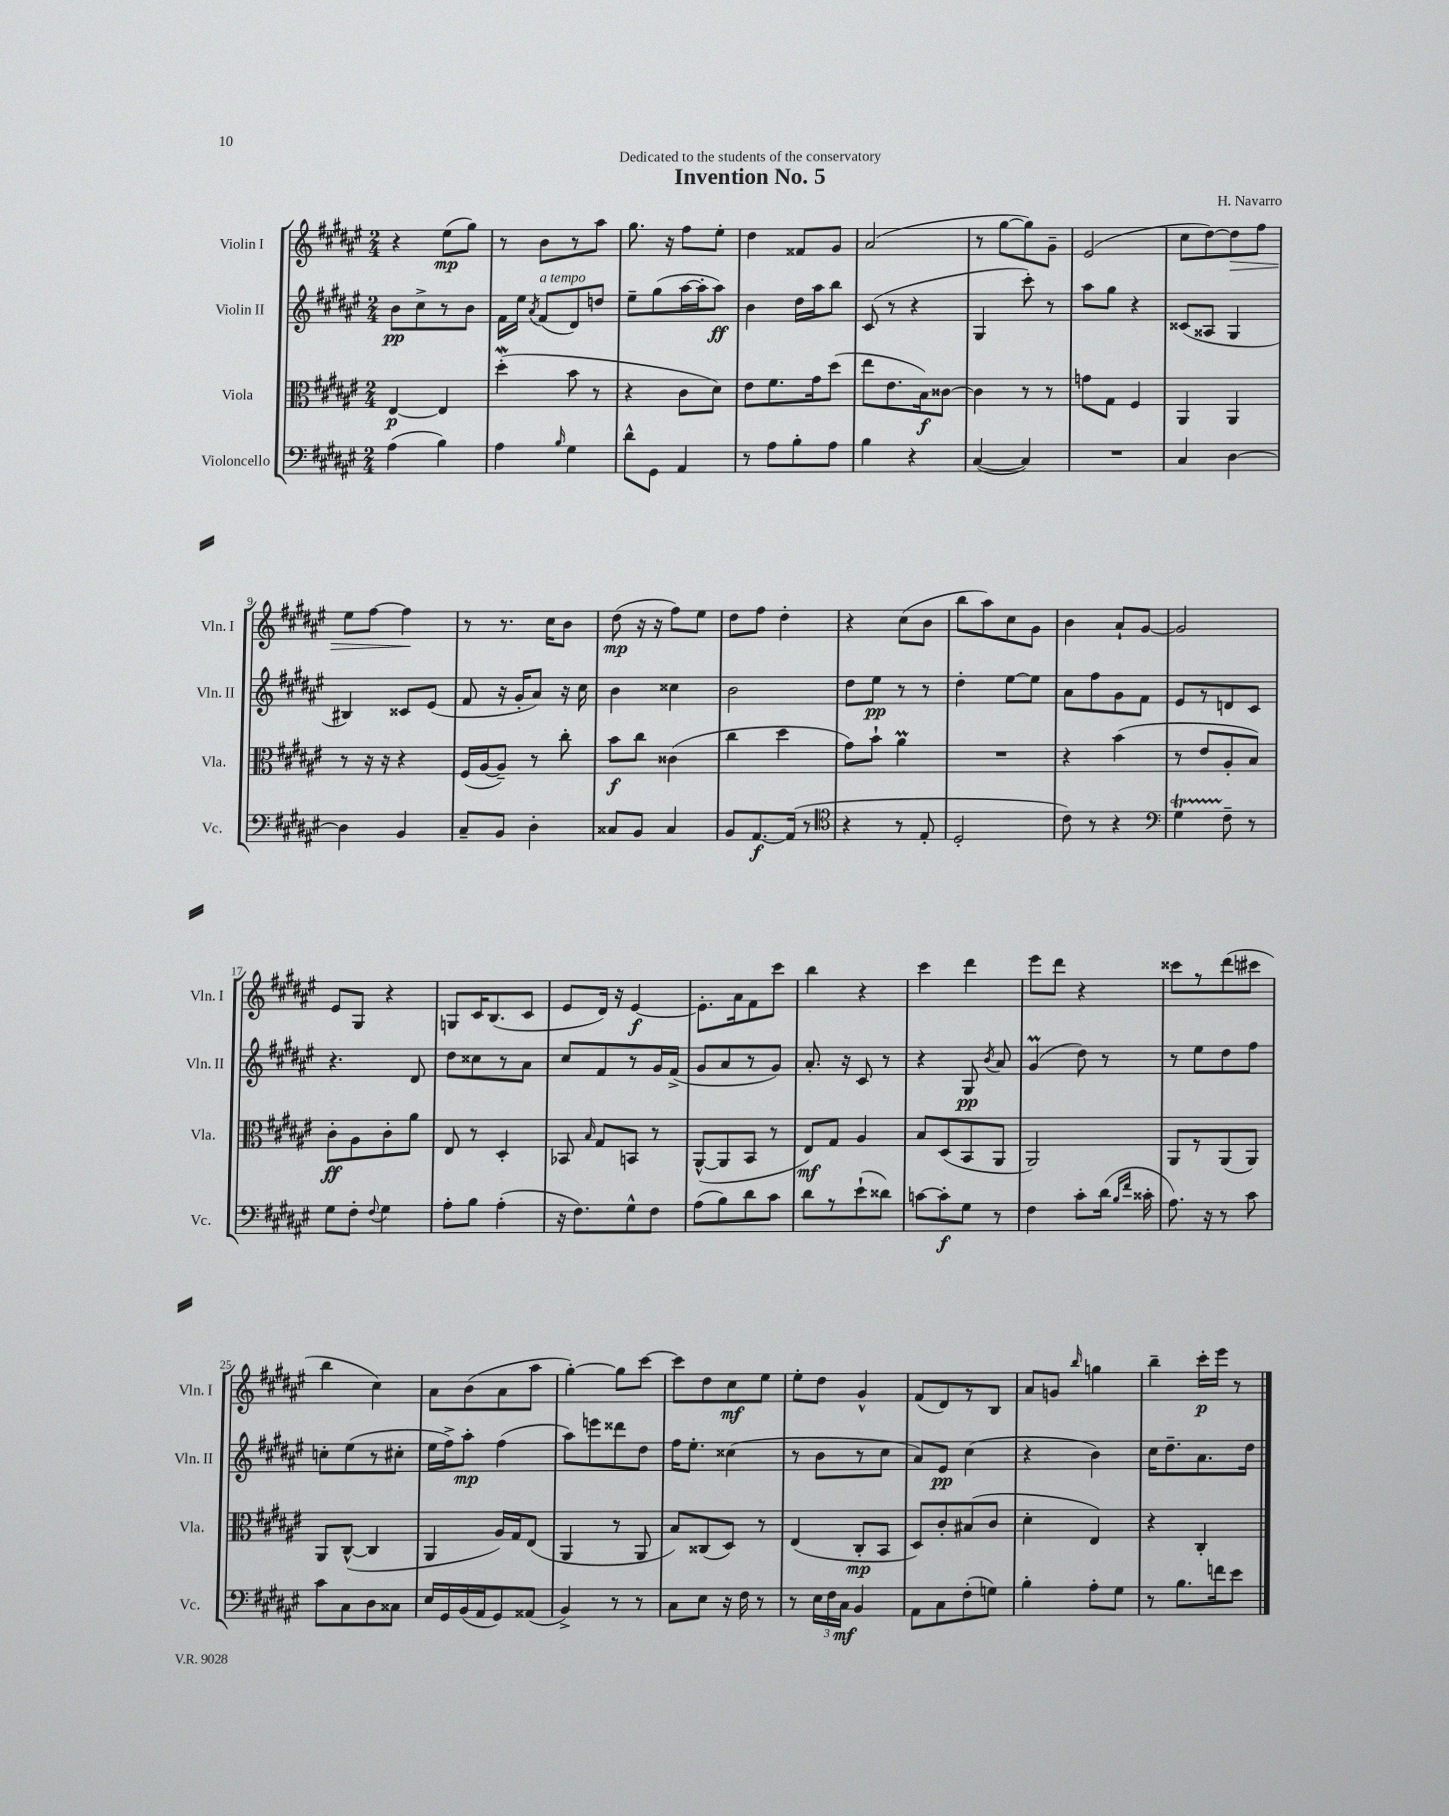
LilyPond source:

\header { title = "Invention No. 5" composer = "H. Navarro" dedication = "Dedicated to the students of the conservatory" }
<<
\new StaffGroup <<
\new Staff = "s0" \with { instrumentName = "Violin I" shortInstrumentName = "Vln. I" } {
    \clef treble \key fis \major \numericTimeSignature \time 2/4
    \autoBeamOff r4 eis''8[\mp( gis''8]) |
    r8 b'8[ r8 ais''8] |
    gis''8. r16 fis''8[ eis''8]-. |
    dis''4 fisis'8[ gis'8] |
    ais'2( |
    r8 gis''8[~ gis''8) gis'8]-- |
    eis'2( |
    cis''8[ dis''8~) dis''8\> fis''8] |
    eis''8[ fis''8]~ fis''4\! |
    r8 r8. cis''16[ b'8] |
    dis''8\mp( r16 r16 fis''8[) eis''8] |
    dis''8[ fis''8] dis''4-. |
    r4 cis''8[( b'8] |
    b''8[ ais''8) cis''8 gis'8] |
    b'4 ais'8[-! gis'8]~ |
    gis'2 |
    eis'8[ gis8] r4 |
    g8[ cis'16 b8.( cis'8] |
    eis'8[ dis'16]) r16 eis'4~\f |
    eis'8.[-. ais'16 fis'8 cis'''8] |
    b''4 r4 |
    cis'''4 dis'''4 |
    eis'''8[ dis'''8] r4 |
    cisis'''8[ r8 dis'''8( cis'''8] |
    b''4 cis''4) |
    ais'8[ b'8( ais'8 ais''8] |
    gis''4~-.) gis''8[ cis'''8]~ |
    cis'''8[ dis''8 cis''8\mf eis''8] |
    eis''8[-. dis''8] gis'4-^ |
    fis'8[( dis'8) r8 b8] |
    ais'8[ g'8] \grace { b''16 } g''4 |
    b''4-- cis'''16[-.\p eis'''16] r8 \bar "|." |
}
\new Staff = "s1" \with { instrumentName = "Violin II" shortInstrumentName = "Vln. II" } {
    \clef treble \key fis \major \numericTimeSignature \time 2/4
    \autoBeamOff b'8[\pp cis''8-> r8 b'8] |
    fis'16[ eis''16] \acciaccatura { ais'8 } fis'8[^\markup { \italic "a tempo" }( dis'8) d''8] |
    eis''8[-- gis''8( ais''16~ ais''16-. ais''8]\ff) |
    b'4 dis''16[ ais''16 b''8] |
    cis'8( r8 r4 |
    gis4 cis'''8-.) r8 |
    ais''8[ gis''8] r4 |
    cisis'8[( aisis8] gis4 |
    bis4) cisis'8[ eis'8]( |
    fis'8 r16 gis'16[-. ais'8]) r16 cis''16 |
    b'4 cisis''4 |
    b'2 |
    dis''8[ eis''8]\pp r8 r8 |
    dis''4-. eis''8[~ eis''8] |
    ais'8[ fis''8 gis'8 fis'8] |
    eis'8[ r8 d'8 cis'8] |
    r4. dis'8 |
    dis''8[ cisis''8 r8 ais'8] |
    cis''8[ fis'8 r8 gis'16 fis'16]->( |
    gis'8[ ais'8 r8 gis'8]) |
    ais'8.-. r16 cis'8 r8 |
    r4 gis8\pp \acciaccatura { b'8 } ais'8 |
    gis'4\prall( dis''8) r8 |
    r8 eis''8[ dis''8 fis''8] |
    c''8[-. eis''8( r8 cis''8]-. |
    eis''16[ fis''16->) ais''8]-.\mp fis''4( |
    ais''8[) e'''8 disis'''8 dis''8] |
    fis''16[ eis''8.]-. cisis''4( |
    r8 b'8[ r8 cis''8] |
    ais'8[) eis'8]\pp cis''4( |
    r4 b'4) |
    cis''16[ dis''8.-- ais'8. dis''16] \bar "|." |
}
\new Staff = "s2" \with { instrumentName = "Viola" shortInstrumentName = "Vla." } {
    \clef alto \key fis \major \numericTimeSignature \time 2/4
    \autoBeamOff eis4~\p eis4 |
    dis''4-.\mordent( b'8 r8 |
    r4 cis'8[ dis'8]) |
    eis'8[ fis'8. gis'16 dis''8]( |
    eis''8[ eis'8. b16\f) cisis'8]~ |
    cisis'4 r8 r8 |
    g'8[ gis8] fis4 |
    ais,4 ais,4 |
    r8 r16 r16 r4 |
    fis16[( ais16~ ais8]--) r8 cis''8-. |
    b'8[\f cis''8] cisis'4( |
    cis''4 dis''4 |
    gis'8[) b'8]-! ais'4\prall |
    R2 |
    r4 b'4( |
    r8 eis'8[ ais8-. b8]) |
    cis'8[-.\ff ais8 cis'8-. ais'8] |
    eis8 r8 dis4-. |
    bes,8 \grace { b16 } gis8[ b,8] r8 |
    ais,8[~-^( ais,8 b,8] r8 |
    eis8[\mf) gis8] ais4 |
    b8[ dis8( b,8 ais,8] |
    ais,2) |
    ais,8[ r8 ais,8( ais,8]) |
    ais,8[ cis8]~-^( cis4 |
    ais,4 ais16[) gis16 eis8]( |
    ais,4 r8 ais,8 |
    b8[) cisis8( dis8]) r8 |
    eis4( cis8[-.\mp b,8] |
    dis8[) cis'8-. bis8( cis'8] |
    dis'4-. eis4) |
    r4 cis4-. \bar "|." |
}
\new Staff = "s3" \with { instrumentName = "Violoncello" shortInstrumentName = "Vc." } {
    \clef bass \key fis \major \numericTimeSignature \time 2/4
    \autoBeamOff ais4( b4) |
    ais4 \grace { b16 } gis4 |
    dis'8[-^ gis,8] ais,4 |
    r8 ais8[ b8-. ais8] |
    b4 r4 |
    cis4~( cis4) |
    R2 |
    cis4 dis4~ |
    dis4 b,4 |
    cis8[-- b,8] dis4-. |
    cisis8[ b,8] cisis4 |
    b,8[ ais,8.~\f ais,16]( r8 |
    \clef tenor r4 r8 eis8-. |
    dis2-. |
    cis'8) r8 r4 |
    \clef bass gis4\startTrillSpan fis8--\stopTrillSpan r8 |
    gis8[ fis8]-. \appoggiatura { fis8 } gis4 |
    ais8[-. b8] ais4-.( |
    r16 fis8.[) gis8-^ fis8] |
    ais8[( b8) dis'8 cis'8] |
    dis'8[ r8 eis'8-!( disis'8]) |
    c'8[~ c'8-.\f gis8] r8 |
    fis4 cis'8[-. dis'16]( \grace { b16[ fis'16] } cisis'16-. |
    ais8.) r16 r8 cis'8 |
    cis'8[ cis8 dis8 cisis8] |
    eis16[ gis,16 b,16( ais,16 gis,8) aisis,8]( |
    b,4->) r8 r8 |
    cis8[ eis8] r16 fis16 r8 |
    r8 \tuplet 3/2 { eis16[ fis16 cis16]\mf } b,4 |
    ais,8[ cis8 fis8-.( g8]) |
    b4-. ais8[-. gis8] |
    r8 b8.[ f'16 eis'8] \bar "|." |
}
>>
>>
